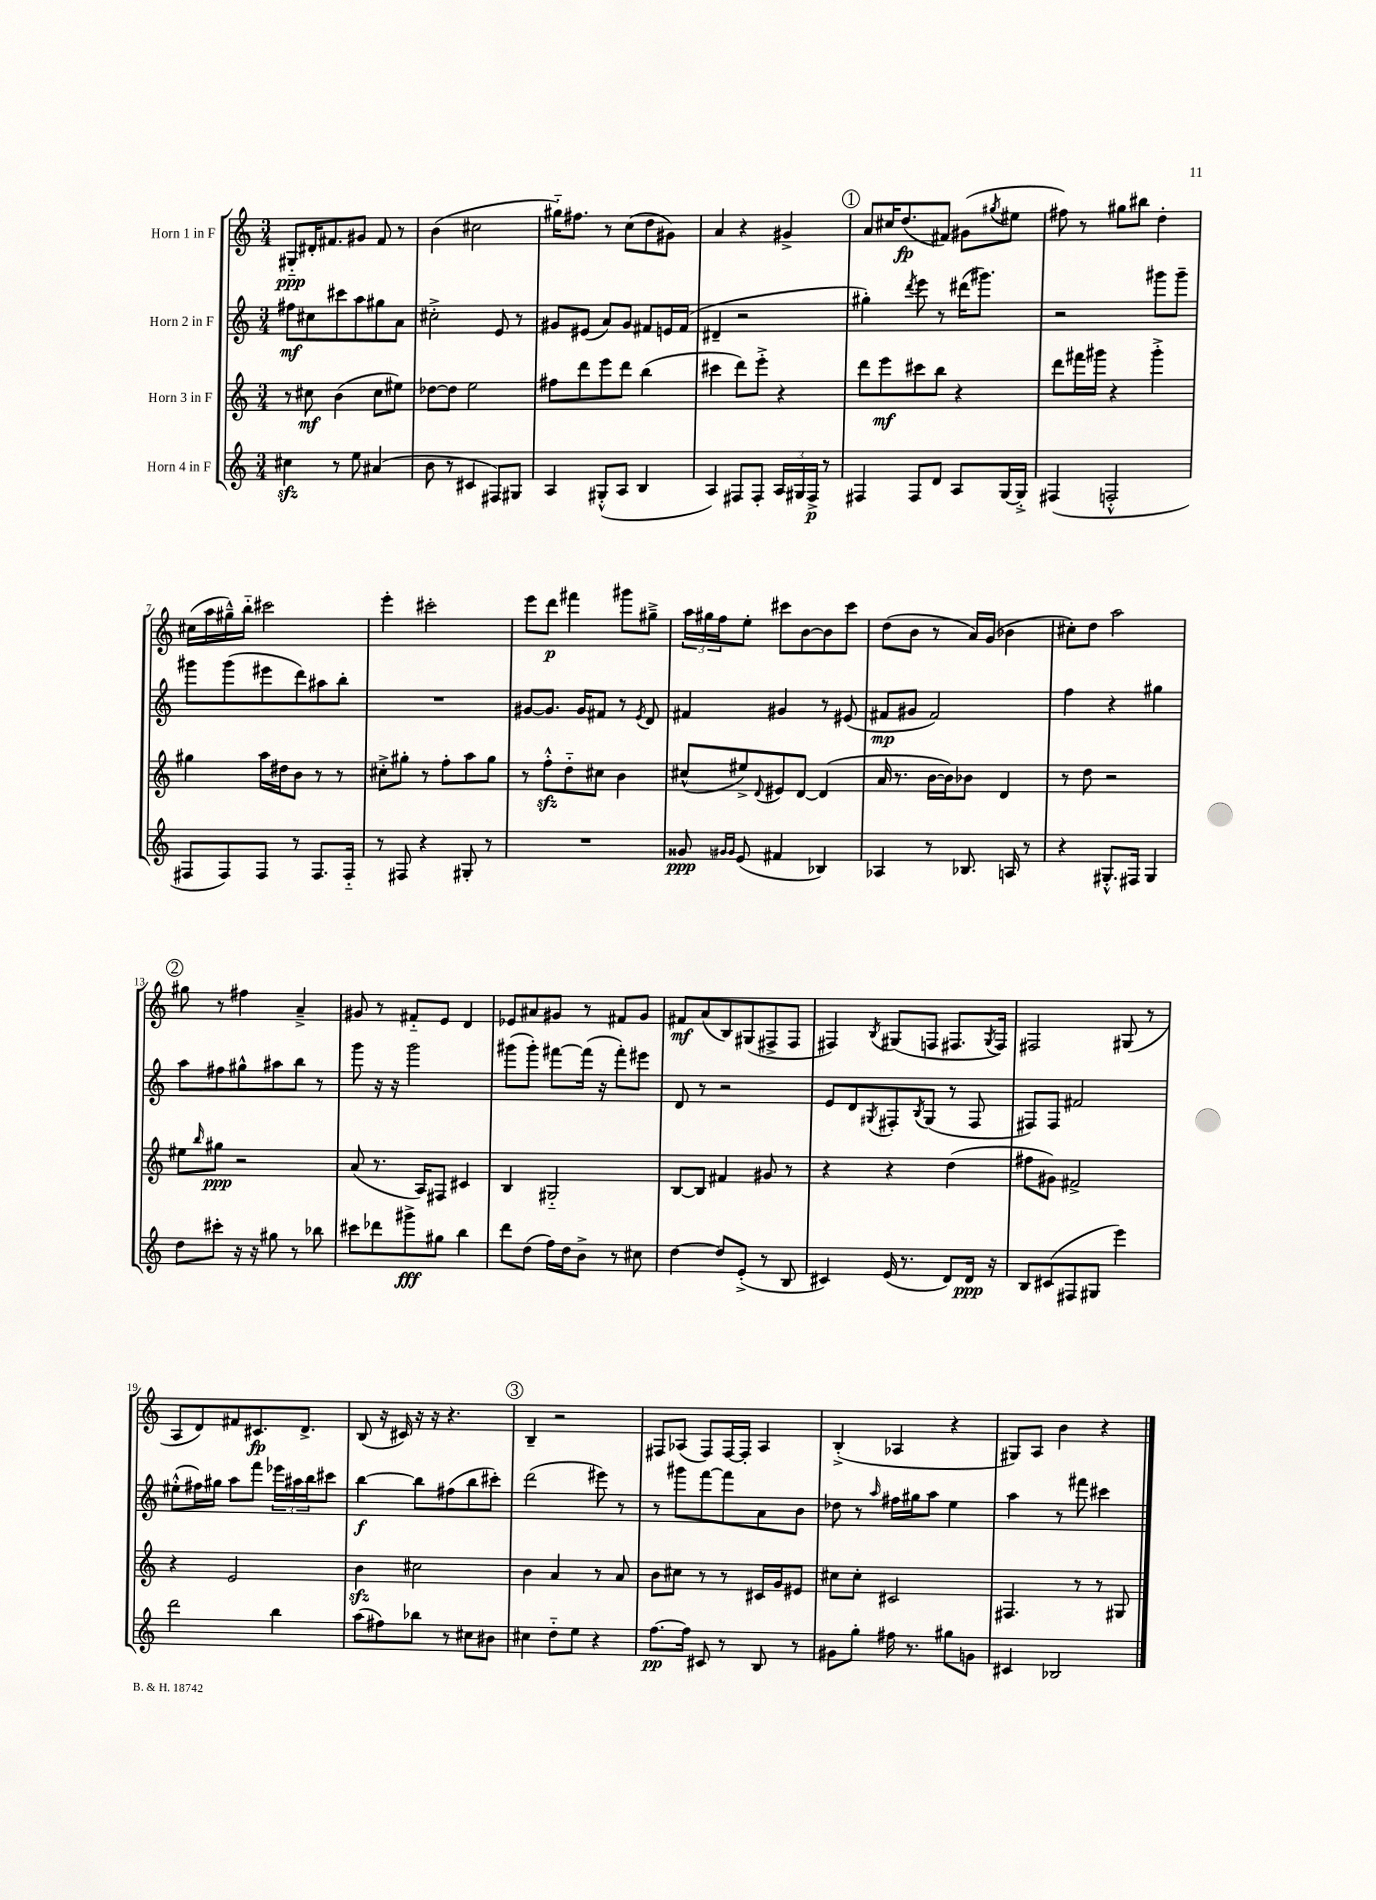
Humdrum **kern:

**kern	**kern	**kern	**kern
*staff4	*staff3	*staff2	*staff1
*clefG2	*clefG2	*clefG2	*clefG2
*k[]	*k[]	*k[]	*k[]
*M3/4	*M3/4	*M3/4	*M3/4
4cc#	8r	8ff#	8G#'~
.	8cc#	8cc#	16d#'
.	.	.	8.f#
8r	(4b	8ccc#	.
8ee	.	8aa	8g#
(4a#	8cc#	8gg#	8f#
.	8ee#)	8a	8r
=	=	=	=
8b	[8dd-	2cc#'^	(4b
8r	8dd-]	.	.
4c#	2ee	.	2cc#
8F#)	.	8e	.
8G#	.	8r	.
=	=	=	=
4A	8ff#	8g#	16gg#'~)
.	.	.	8.ff#
.	8ddd	(8e#	.
(8G#'^^	8eee	8a)	8r
8A	8ddd	8g#	(8cc
4B	(4bb	8f#	8dd
.	.	16e	8g#)
.	.	(16f#	.
=	=	=	=
4A)	4ccc#	4d#~	4a
8F#	8ddd)	2r	4r
8F#'	8eee'^	.	.
24A	4r	.	4g#^
24G#	.	.	.
24F#^	.	.	.
8r	.	.	.
=	=	=	=
4F#	8ddd	4gg#')	8a
.	8eee	.	16cc#
.	.	.	(8.dd
.	.	8qddd	.
8F#	8ccc#	8eee	.
8d	8bb	8r	8f#)
8A	4r	(16ddd#	(8g#
.	.	8.ggg#)	.
.	.	.	8qgg#
[16G	.	.	8ee#
16G'^]	.	.	.
=	=	=	=
(4F#	8ddd	2r	8ff#)
.	16fff#	.	8r
.	16ggg#	.	.
2F'^^	4r	.	8gg#
.	.	.	8bb#
.	4ggg#'^	8ggg#	4dd'
.	.	8ggg#~	.
=	=	=	=
8F#	4gg#	8ggg#	(16cc#
.	.	.	16aa
8F#)	.	(8ggg#	16gg#~^^)
.	.	.	16bb'~
8F#	16aa	8eee#	2ccc#
.	16dd#	.	.
8r	8b	8ddd)	.
8.F#	8r	8aa#	.
.	8r	8bb'	.
16F#'~	.	.	.
=	=	=	=
8r	8cc#'^	2.r	4eee'
8F#	8gg#'	.	.
4r	8r	.	2ccc#'
.	8ff'	.	.
8G#'	8aa	.	.
8r	8gg#	.	.
=	=	=	=
2.r	8r	[8g#	8eee
.	8ff'^^	8.g#]	8ddd
.	8dd'~	.	4fff#
.	.	16g#	.
.	8cc#	8f#	.
.	4b	8r	8ggg#
.	.	8qe	.
.	.	8d	8gg#~^
=	=	=	=
8g##	(8cc#^^	4f#	24aa
.	.	.	24gg#
.	.	.	24ff
16qqg#	.	.	.
16qqg#	.	.	.
(8e	8ee#^)	.	8ee'
.	8qqd	.	.
4f#	8e#	4g#	8ccc#
.	[8d	.	[8b
4B-)	(4d]	8r	8b]
.	.	(8e#	8ccc#
=	=	=	=
4A-	16a	8f#	(8dd
.	8.r	.	.
.	.	8g#	8b
8r	[16b	2f#)	8r
.	16b])	.	.
8.B-	8b-	.	16a)
.	.	.	(16g
.	4d	.	4b-
16A	.	.	.
8r	.	.	.
=	=	=	=
4r	8r	4ff	8cc#')
.	8dd	.	8dd
8.G#'^^	2r	4r	2aa
16F#	.	.	.
4G#	.	4gg#	.
=	=	=	=
8dd	8ee#	8aa	8gg#
.	16qqbb	.	.
8ccc#'	8gg#	8ff#	8r
16r	2r	8gg#^^	4ff#
16r	.	.	.
8gg#	.	8aa#	.
8r	.	8bb	4a~^
8bb-	.	8r	.
=	=	=	=
8ccc#	(8a	8ggg	8g#
8ddd-	8.r	16r	8r
.	.	16r	.
8ggg#^	.	2ggg	8f#'~
.	16A)	.	.
8gg#	8F#	.	8e
4bb	4c#	.	4d
=	=	=	=
8ddd	4B	(8ggg#	8e-
(8dd	.	8ggg#')	8a#
16ff)	2G#'~	[8fff#	8g#
16dd	.	.	.
8b^	.	(16fff#]	8r
.	.	16r	.
8r	.	8fff#')	8f#
8cc#	.	8eee#	8g#
=	=	=	=
[4dd	[8B	8d	8f#
.	8B]	8r	(8a
8dd]	4f#	2r	8B)
(8e'^	.	.	(8G#
8r	8g#	.	8F#^
8B	8r	.	8F#
=	=	=	=
4c#)	4r	8e	4F#)
.	.	8d	.
.	.	8qG#	8qB
(16e	4r	8F#'	(8G#
8.r	.	.	.
.	.	8qB	.
.	.	(8G#	8F
8d)	(4dd	8r	8.F#
16d	.	8F#	.
.	.	.	8qG#
16r	.	.	16F#)
=	=	=	=
8B	8ff#	8F#)	2F#
(8c#	8g#)	8F#	.
8F#	2f#^	2f#	.
8G#	.	.	.
4eee)	.	.	(8G#
.	.	.	8r
=	=	=	=
2ddd	4r	(8ee#'^^	8A
.	.	16ff#)	8d)
.	.	16gg#	.
.	2e	8aa	8f#
.	.	8fff	8.c#
4bb	.	24eee-	.
.	.	24aa#	.
.	.	.	8.d^
.	.	24bb	.
.	.	8ccc#	.
=	=	=	=
(8aa	4b	[4bb	(8B
8ff#)	.	.	16r
.	.	.	16c#)
8bb-	2cc#	8bb]	16r
.	.	.	16r
8r	.	(8ff#	4.r
8cc#	.	8bb	.
8b#	.	8ccc#')	.
=	=	=	=
4cc#	4b	(2ddd	4B~
8dd'~	4a	.	2r
8ee	.	.	.
4r	8r	8eee#)	.
.	8a	8r	.
=	=	=	=
[8.ff	8b	8r	8F#
.	8cc#	8ggg#	(8A-
16ff]	.	.	.
8c#	8r	[8fff	8F#)
8r	8r	8fff]	[16F#
.	.	.	16F#']
8B	16c#	8a	4A-
.	16g	.	.
8r	8e#	8b	.
=	=	=	=
8g#	8cc#	8dd-	(4B'^
8gg'	8cc#'	8r	.
.	.	16qqaa	.
16ff#	2c#	16ff#	4A-
8.r	.	16gg#	.
.	.	8aa	.
8gg#	.	4ee	4r
8g	.	.	.
=	=	=	=
4c#	4.F#	4aa	8G#)
.	.	.	8A
2B-	.	8r	4b
.	8r	8fff#	.
.	8r	4ccc#	4r
.	8G#	.	.
==	==	==	==
*-	*-	*-	*-
